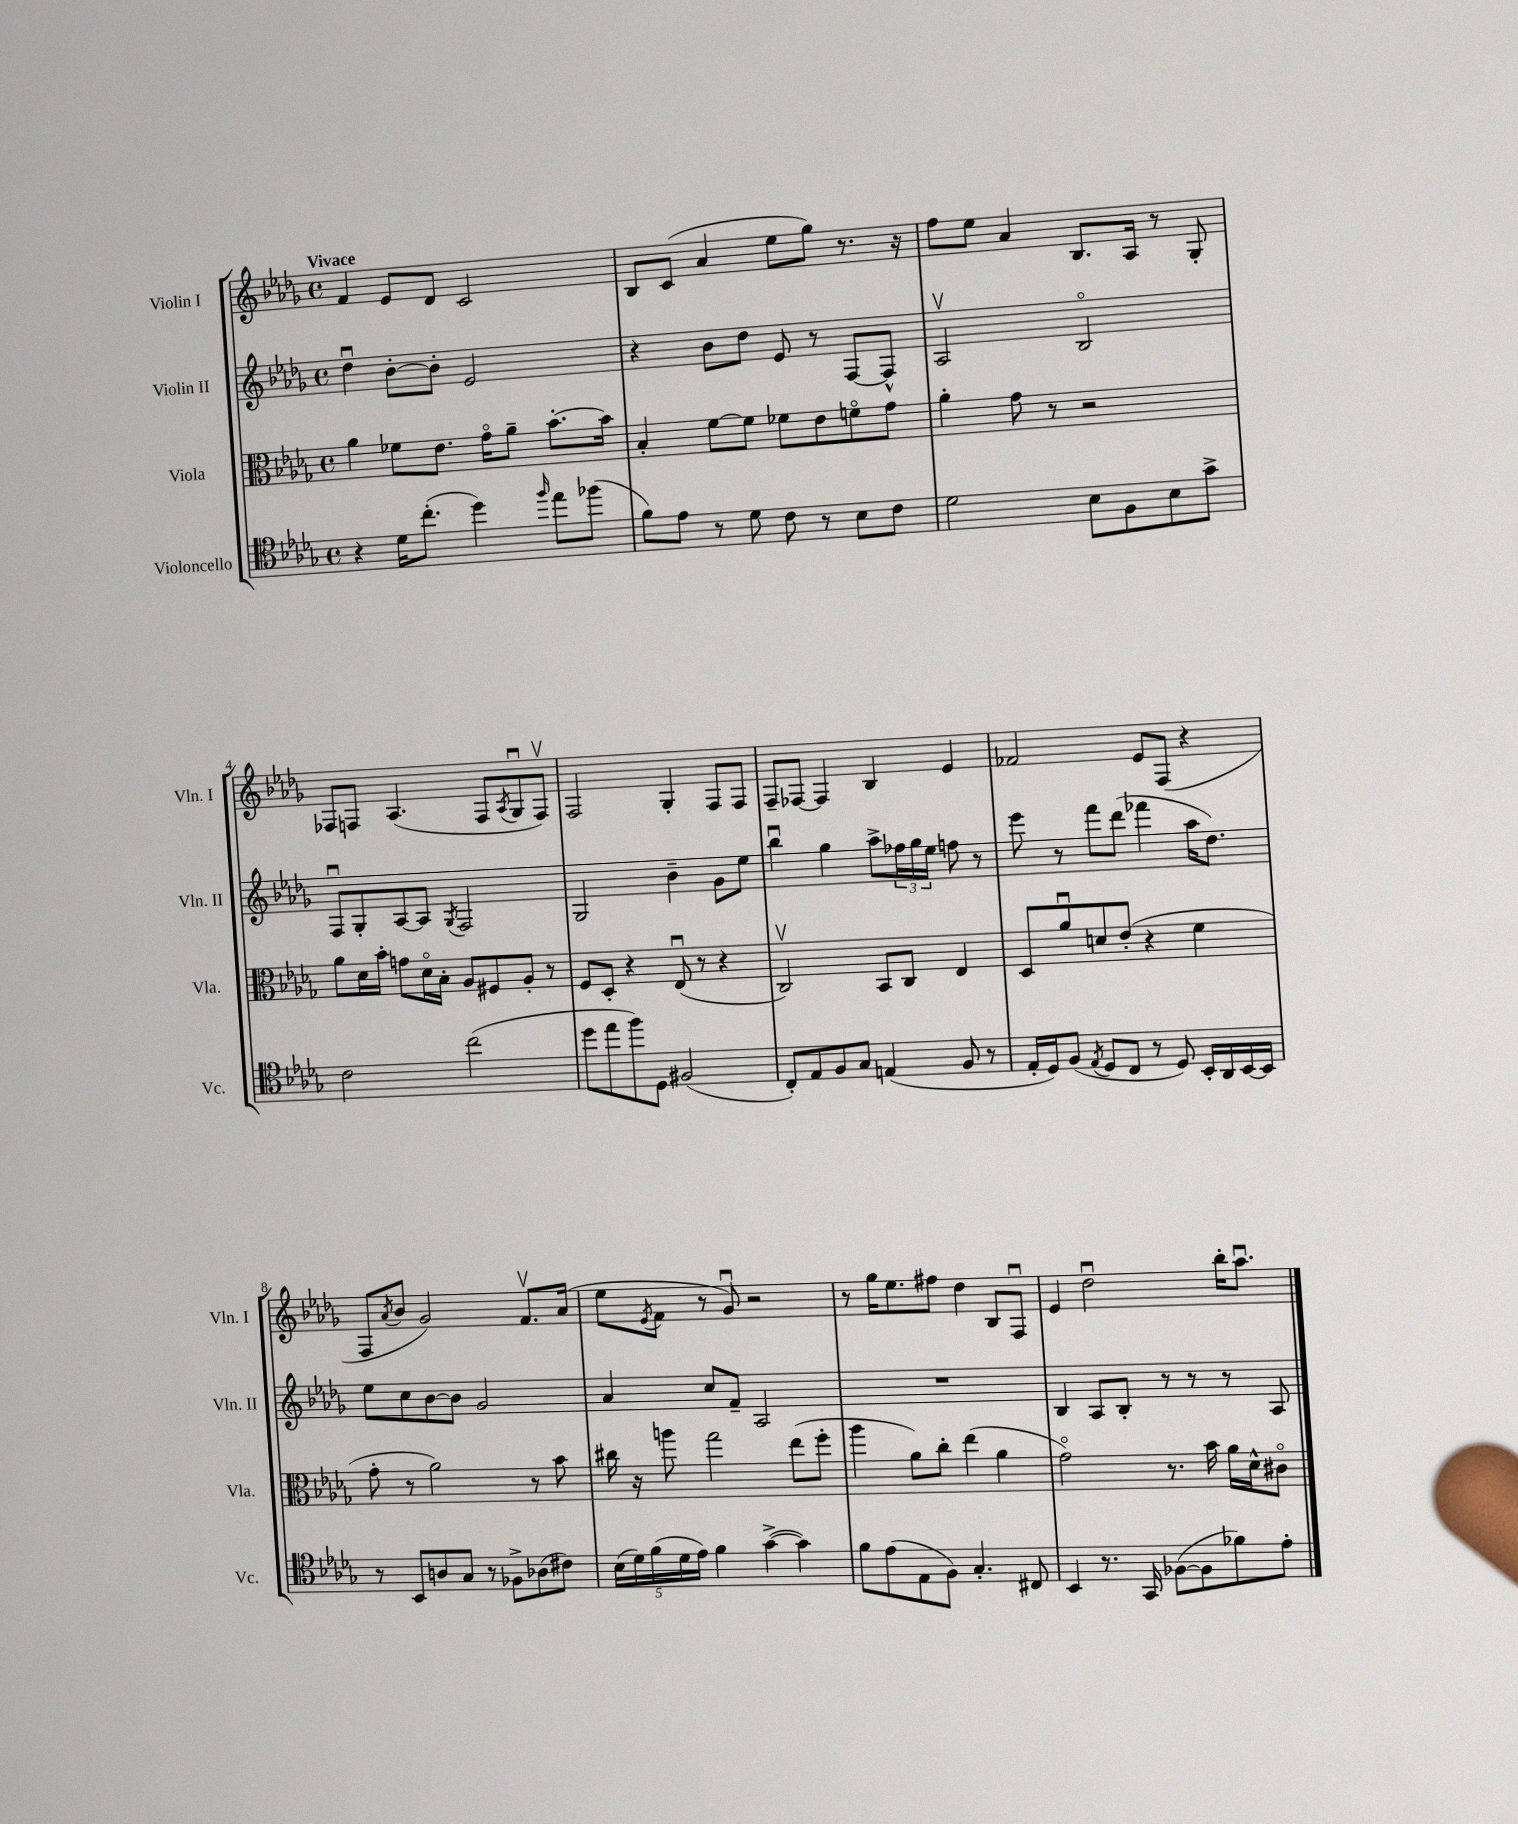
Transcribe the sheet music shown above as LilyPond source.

<<
\new StaffGroup <<
\new Staff = "s0" \with { instrumentName = "Violin I" shortInstrumentName = "Vln. I" } {
    \clef treble \key des \major \defaultTimeSignature \time 4/4 \tempo "Vivace"
    f'4 ees'8 des'8 c'2 |
    bes8 c'8( aes'4 ees''8 ges''8) r8. r16 |
    f''8 ees''8 aes'4 bes8. aes16 r8 ges8-. |
    fes8 f8 aes4.( f8 \acciaccatura { aes8 } ges8\downbow f8\upbow) |
    f2 ges4-. f8 f8 |
    f8-- fes8~ fes4 bes4 ees'4 |
    fes'2 ees'8 f8( r4 |
    f8 \acciaccatura { aes'8 } bes'8 ges'2) f'8.\upbow aes'16( |
    ees''8 \acciaccatura { ees'8 } f'8 r8 ges'8\downbow) r2 |
    r8 ges''16 ees''8. fis''8 des''4 bes8 f8\downbow |
    ees'4 des''2\downbow bes''16-. aes''8.\downbow \bar "|." |
}
\new Staff = "s1" \with { instrumentName = "Violin II" shortInstrumentName = "Vln. II" } {
    \clef treble \key des \major \defaultTimeSignature \time 4/4
    des''4\downbow bes'8~-. bes'8-. ees'2 |
    r4 bes'8 des''8 ees'8 r8 f8~ f8-^ |
    aes2\upbow bes2\flageolet |
    f8\downbow ges8-. aes8~ aes8 \acciaccatura { ges8 } f2 |
    ges2 bes'4-- ges'8 ees''8 |
    bes''4\downbow ges''4 aes''8-> \tuplet 3/2 { fes''16 ges''16 ees''16 } f''8 r8 |
    ees'''8 r8 f'''8 des'''8( fes'''4 aes''16 des''8.) |
    ees''8 c''8 bes'8~ bes'8 ges'2 |
    aes'4 c''8 f'8-- aes2 |
    R1 |
    bes4 aes8 bes8-. r8 r8 r8 aes8 \bar "|." |
}
\new Staff = "s2" \with { instrumentName = "Viola" shortInstrumentName = "Vla." } {
    \clef alto \key des \major \defaultTimeSignature \time 4/4
    aes'4 fes'8 ees'8. ges'16\flageolet aes'8-- bes'8.~-. bes'16 |
    bes4-. f'8~ f'8 fes'8 ees'8 f'8\flageolet ges'8 |
    aes'4-. ges'8 r8 r2 |
    aes'8 des'16 bes'16-. g'8 des'16\flageolet bes16-. aes8 fis8 aes8-. r8 |
    f8 des8-. r4 ees8\downbow( r8 r4 |
    c2\upbow) bes,8 c8 ees4 |
    des8 aes'8\downbow d'8 ees'8-.( r4 f'4 |
    ges'8-. r8 aes'2) r8 bes'8 |
    cis''16 r16 a''8 ges''2 ees''8( f''8-. |
    aes''4 aes'8) c''8-. ees''4( aes'4 |
    ges'2\flageolet) r8. bes'16 aes'16 des'16-^ cis'8\flageolet \bar "|." |
}
\new Staff = "s3" \with { instrumentName = "Violoncello" shortInstrumentName = "Vc." } {
    \clef tenor \key des \major \defaultTimeSignature \time 4/4
    r4 des'16 c''8.-.( des''4) \grace { f''16 } ees''8 fes''8( |
    f'8) ees'8 r8 des'8 c'8 r8 bes8 c'8 |
    des'2 bes8 f8 bes8 ges'8-> |
    c'2 c''2( |
    des''8 ees''8 f''8) des8 fis2( |
    c8-.) ees8 f8 ges8 e4( f8 r8 |
    ees16-. des16) f8( \acciaccatura { ees8 } des8 c8 r8 des8) bes,16-. aes,16 bes,16~ bes,16 |
    r8 bes,8 a8 ges8 r8 fes8-> aes8( cis'8) |
    \tuplet 5/4 { bes16( des'16) f'16( des'16 ees'16) } f'4 ges'4~->( ges'4) |
    f'8 ees'8( ees8 f8) ges4.-. cis8 |
    bes,4 r8. ges,16 fes8~( fes8 fes'8) ees'8-. \bar "|." |
}
>>
>>
